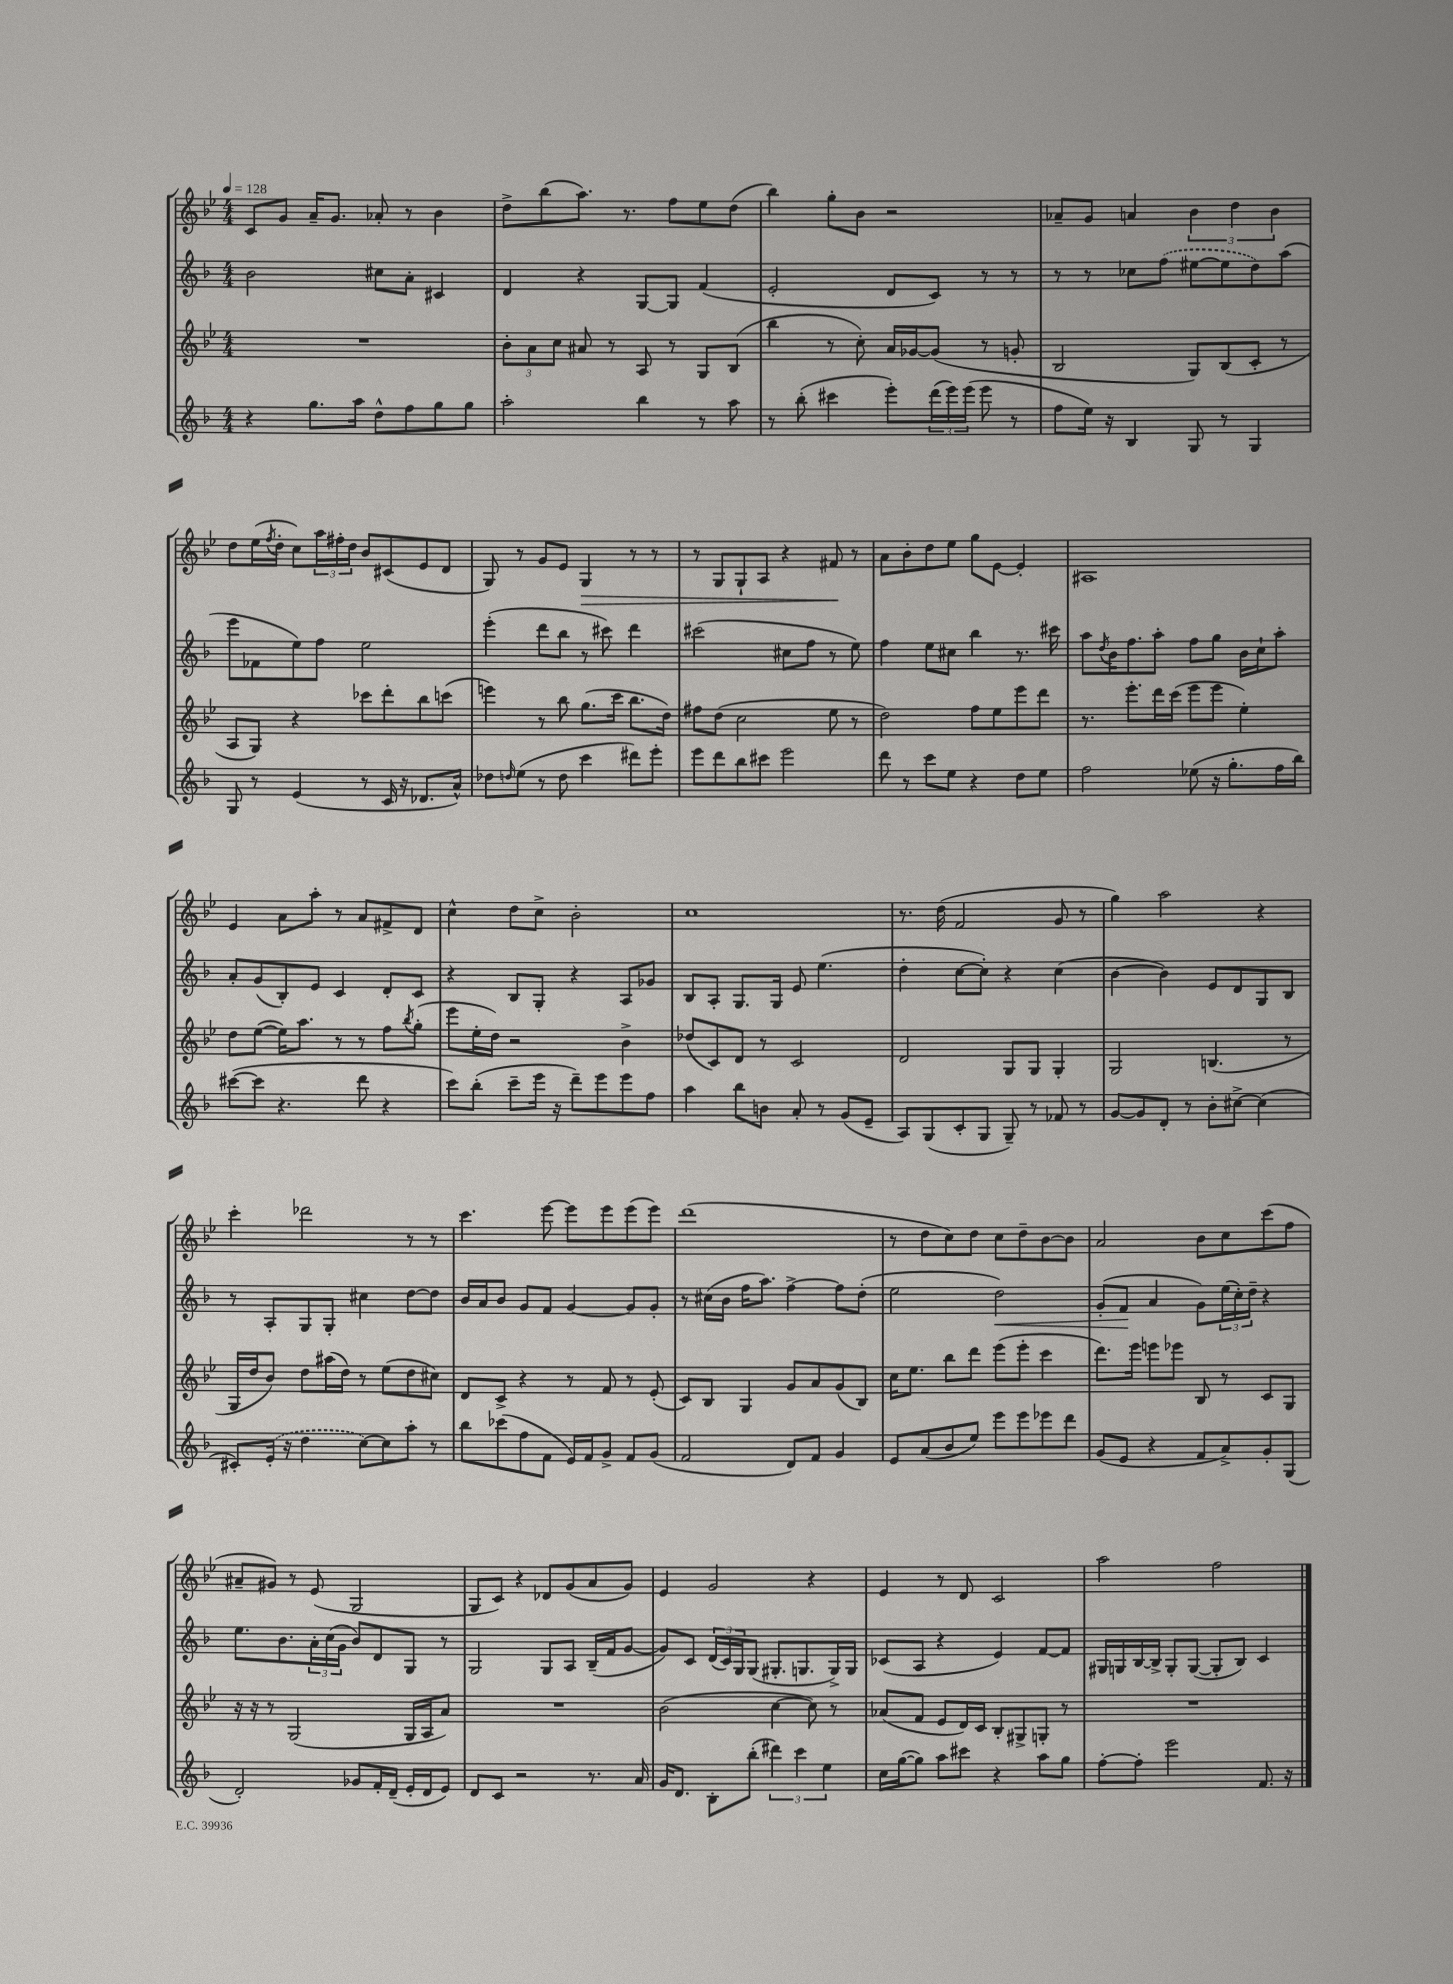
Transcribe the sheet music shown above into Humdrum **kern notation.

**kern	**kern	**kern	**kern
*staff4	*staff3	*staff2	*staff1
*clefG2	*clefG2	*clefG2	*clefG2
*k[b-]	*k[b-e-]	*k[b-]	*k[b-e-]
*M4/4	*M4/4	*M4/4	*M4/4
*MM128	*MM128	*MM128	*MM128
4r	1r	2b-	8c
.	.	.	8g
8.gg	.	.	16a~
.	.	.	8.g
16aa	.	.	.
8dd^^	.	8cc#	8a-'
8ff	.	8a'	8r
8gg	.	4c#	4b-
8gg	.	.	.
=	=	=	=
2aa'	12b-'	4d	8dd^
.	12a	.	.
.	.	.	(8bb-
.	12cc	.	.
.	8a#	4r	8.aa)
.	8r	.	.
.	.	.	8.r
4bb-	8A	[8G	.
.	8r	8G]	8ff
8r	8G	(4f	8ee-
8aa	(8B-	.	(8dd
=	=	=	=
8r	4bb-	2e'	4bb-)
(8bb-'	.	.	.
4ccc#	8r	.	8gg'
.	8cc')	.	8b-
8eee')	16a	8d	2r
.	[16g-	.	.
(24ddd	(8g-]	8c)	.
24eee)	.	.	.
(24eee	.	.	.
8eee	8r	8r	.
8r	8g'	8r	.
=	=	=	=
8ff	2B-	8r	8a-~
16ee)	.	8r	8g
16r	.	.	.
4B-	.	8cc-	4a
.	.	(8ff	.
8G	8G)	[8ee#	6b-
8r	(8B-	8ee#]	.
.	.	.	6dd
4G	8c'	8dd)	.
.	.	.	6b-
.	8r	(8aa	.
=	=	=	=
8G	8A	8eee	8dd
8r	8G)	8f-	(16ee-
.	.	.	8qff
.	.	.	16dd'
(4e	4r	8ee)	8cc)
.	.	8ff	24aa
.	.	.	24ff#'
.	.	.	24dd
8r	8ccc-	2ee	8b-
16c	8ddd'	.	(8c#
16r	.	.	.
8.d-	8bb-	.	8e-
.	(8ccc	.	8d
16a^^)	.	.	.
=	=	=	=
8dd-	4eee)	(4eee'	8G)
16qqdd	.	.	.
(8ee	.	.	8r
8r	8r	8ddd	8g
8dd	8bb-	8bb-	8e-
4ccc	(8.gg	8r	4G
.	.	8ccc#)	.
.	16ccc	.	.
8ddd#)	8.bb-	4ddd	8r
8eee'	.	.	8r
.	16dd)	.	.
=	=	=	=
8eee	8ff#	(2ccc#	8r
8ddd	(8dd	.	8G
8bb-	2cc	.	8G`
8ccc#	.	.	8A
2eee	.	8cc#	4r
.	.	8ff	.
.	8ee-	8r	8f#
.	8r	8ee)	8r
=	=	=	=
8ddd	2dd)	4ff	8a
8r	.	.	8b-'
8ccc	.	8ee	8dd
8ee	.	8cc#	8ee-
4r	8ff	4bb-	8gg
.	8ee-	.	[8e-
8dd	8eee-	8.r	4e-']
8ee	8ddd	.	.
.	.	16ccc#	.
=	=	=	=
2ff	8.r	8aa	1A#
.	.	8qdd	.
.	.	16b-	.
.	8.eee-'	8.ff	.
.	16ddd	8aa'	.
.	(16ccc	.	.
(8ee-	8eee-	8ff	.
16r	8eee-	8gg	.
8.gg'	.	.	.
.	4ee-')	16b-	.
.	.	16cc`	.
16ff	.	8aa'	.
16bb-)	.	.	.
=	=	=	=
([8ccc#	8dd	8a'	4e-
8ccc#]	([8ee-	(8g	.
4.r	16ee-])	8B-')	8a
.	8.aa	.	.
.	.	8e	8aa'
.	8r	4c	8r
8ddd	8r	.	8a
4r	8ff	8d'	8f#^
.	8qbb-	.	.
.	(8gg'	8c	8d
=	=	=	=
8ccc)	8eee-	4r	4cc^^
(8bb-'	16ee-'	.	.
.	16dd)	.	.
8ccc~	2r	8B-	8dd
16eee	.	8G'	8cc^
16r	.	.	.
8ddd~)	.	4r	2b-'
8eee	.	.	.
8eee	4b-^	8A	.
8ff	.	8g-	.
=	=	=	=
4aa	(8dd-	8B-	1cc
.	8c)	8A'	.
8bb-	8d	8.G	.
8b	8r	.	.
.	.	16G	.
8a'	2c	8e	.
8r	.	(4.ee	.
(8g	.	.	.
8e~	.	.	.
=	=	=	=
8A)	2d	4dd'	8.r
(8G	.	.	.
.	.	.	(16dd
8c'	.	[8cc	2f
8G	.	8cc'])	.
8G~)	8G	4r	.
8r	8G	.	.
8f-	4G'	(4cc	8g
8r	.	.	8r
=	=	=	=
[8g	2G	[4b-	4gg)
8g]	.	.	.
8d'	.	4b-])	2aa
8r	.	.	.
8b-'	(4.B	8e	.
[8cc#^	.	8d	.
(4cc#]	.	8G	4r
.	8r	8B-	.
=	=	=	=
8c#')	16G	8r	4ccc'
.	16dd	.	.
(16e'	8b-)	8A'	.
16r	.	.	.
4dd	8dd	8G	2ddd-
.	(16aa#	8G'	.
.	16dd)	.	.
[8cc)	8r	4cc#	.
8cc]	(8ee-	.	.
8aa'	8dd	[8dd	8r
8r	8cc#)	8dd]	8r
=	=	=	=
8bb-	8d	16b-	4.ccc
.	.	16a	.
(8ccc-	8c^	8b-	.
8ff	4r	8g	.
8f	.	8f	[8eee-
16e)	8r	[4g	8eee-]
16f	.	.	.
8g^	8f	.	8eee-
8f	8r	8g]	(8eee-
(8g	(8e-'	8g'	8eee-)
=	=	=	=
2f	8c)	8r	(1ddd
.	8B-	(16cc#	.
.	.	16b-	.
.	4G	16ff	.
.	.	8.aa)	.
8d)	8g	[4ff^	.
8f	8a	.	.
4g	(8g	8ff]	.
.	8B-)	(8dd'	.
=	=	=	=
8e	16cc	2ee	8r
.	8.ee-	.	.
(8a	.	.	8dd
8b-	8bb-	.	8cc)
8ee)	8ddd	.	8dd
8eee	(8eee-	2dd)	8cc
8eee	8eee-'	.	8dd~
8eee-	4ccc	.	[8b-
8ddd	.	.	8b-]
=	=	=	=
(8g	8.ddd)	(8g'	2a
8e	.	8f	.
.	16eee-	.	.
4r	8eee	4a	.
.	8eee-	.	.
8f	8B-	8g)	8b-
8a^)	8r	(24ee	8cc
.	.	24cc')	.
.	.	24dd~	.
8g'	8c	4r	(8ccc
(8G	8G	.	8ff
=	=	=	=
2d')	16r	8.ee	8a#~
.	16r	.	.
.	8r	.	8g#)
.	.	8.b-	.
.	(2G	.	8r
.	.	24a'	(8e-
.	.	(24cc	.
.	.	24g	.
8g-	.	8b-)	2G
16f'	.	8d	.
(16d~	.	.	.
16e'	16G	8G	.
16d	16A	.	.
8e)	8a)	8r	.
=	=	=	=
8d	1r	2G	8G
8c	.	.	8c)
2r	.	.	4r
.	.	8G	8d-
.	.	8A	(8g
8.r	.	(16B-~	8a
.	.	16f	.
.	.	[8g	8g)
16a	.	.	.
=	=	=	=
16g	(2b-	8g])	4e-
8.d	.	.	.
.	.	8c	.
8B-'	.	(24d	2g
.	.	24c)	.
.	.	24G	.
(8bb-'	.	(8G	.
6ddd#)	[4cc	8.G#'	.
6ccc	.	.	.
.	.	8.G	.
.	8cc])	.	4r
6ee	.	.	.
.	8r	16G^)	.
.	.	16G	.
=	=	=	=
16cc	(8a-	(8c-	4e-
([16gg	.	.	.
8gg])	8f	8A	.
8aa	8e-	4r	8r
8ccc#	16d)	.	8d
.	16c	.	.
4r	8B-'	4e)	2c
.	8G#^	.	.
8aa	8G'	[8f	.
8gg	8r	8f]	.
=	=	=	=
[8ff'	1r	16G#	2aa
.	.	16G	.
8ff']	.	[16B-	.
.	.	16B-^]	.
2eee	.	8G'	.
.	.	([8G	.
.	.	8G']	2ff
.	.	8B-)	.
8.f	.	4c	.
16r	.	.	.
==	==	==	==
*-	*-	*-	*-
